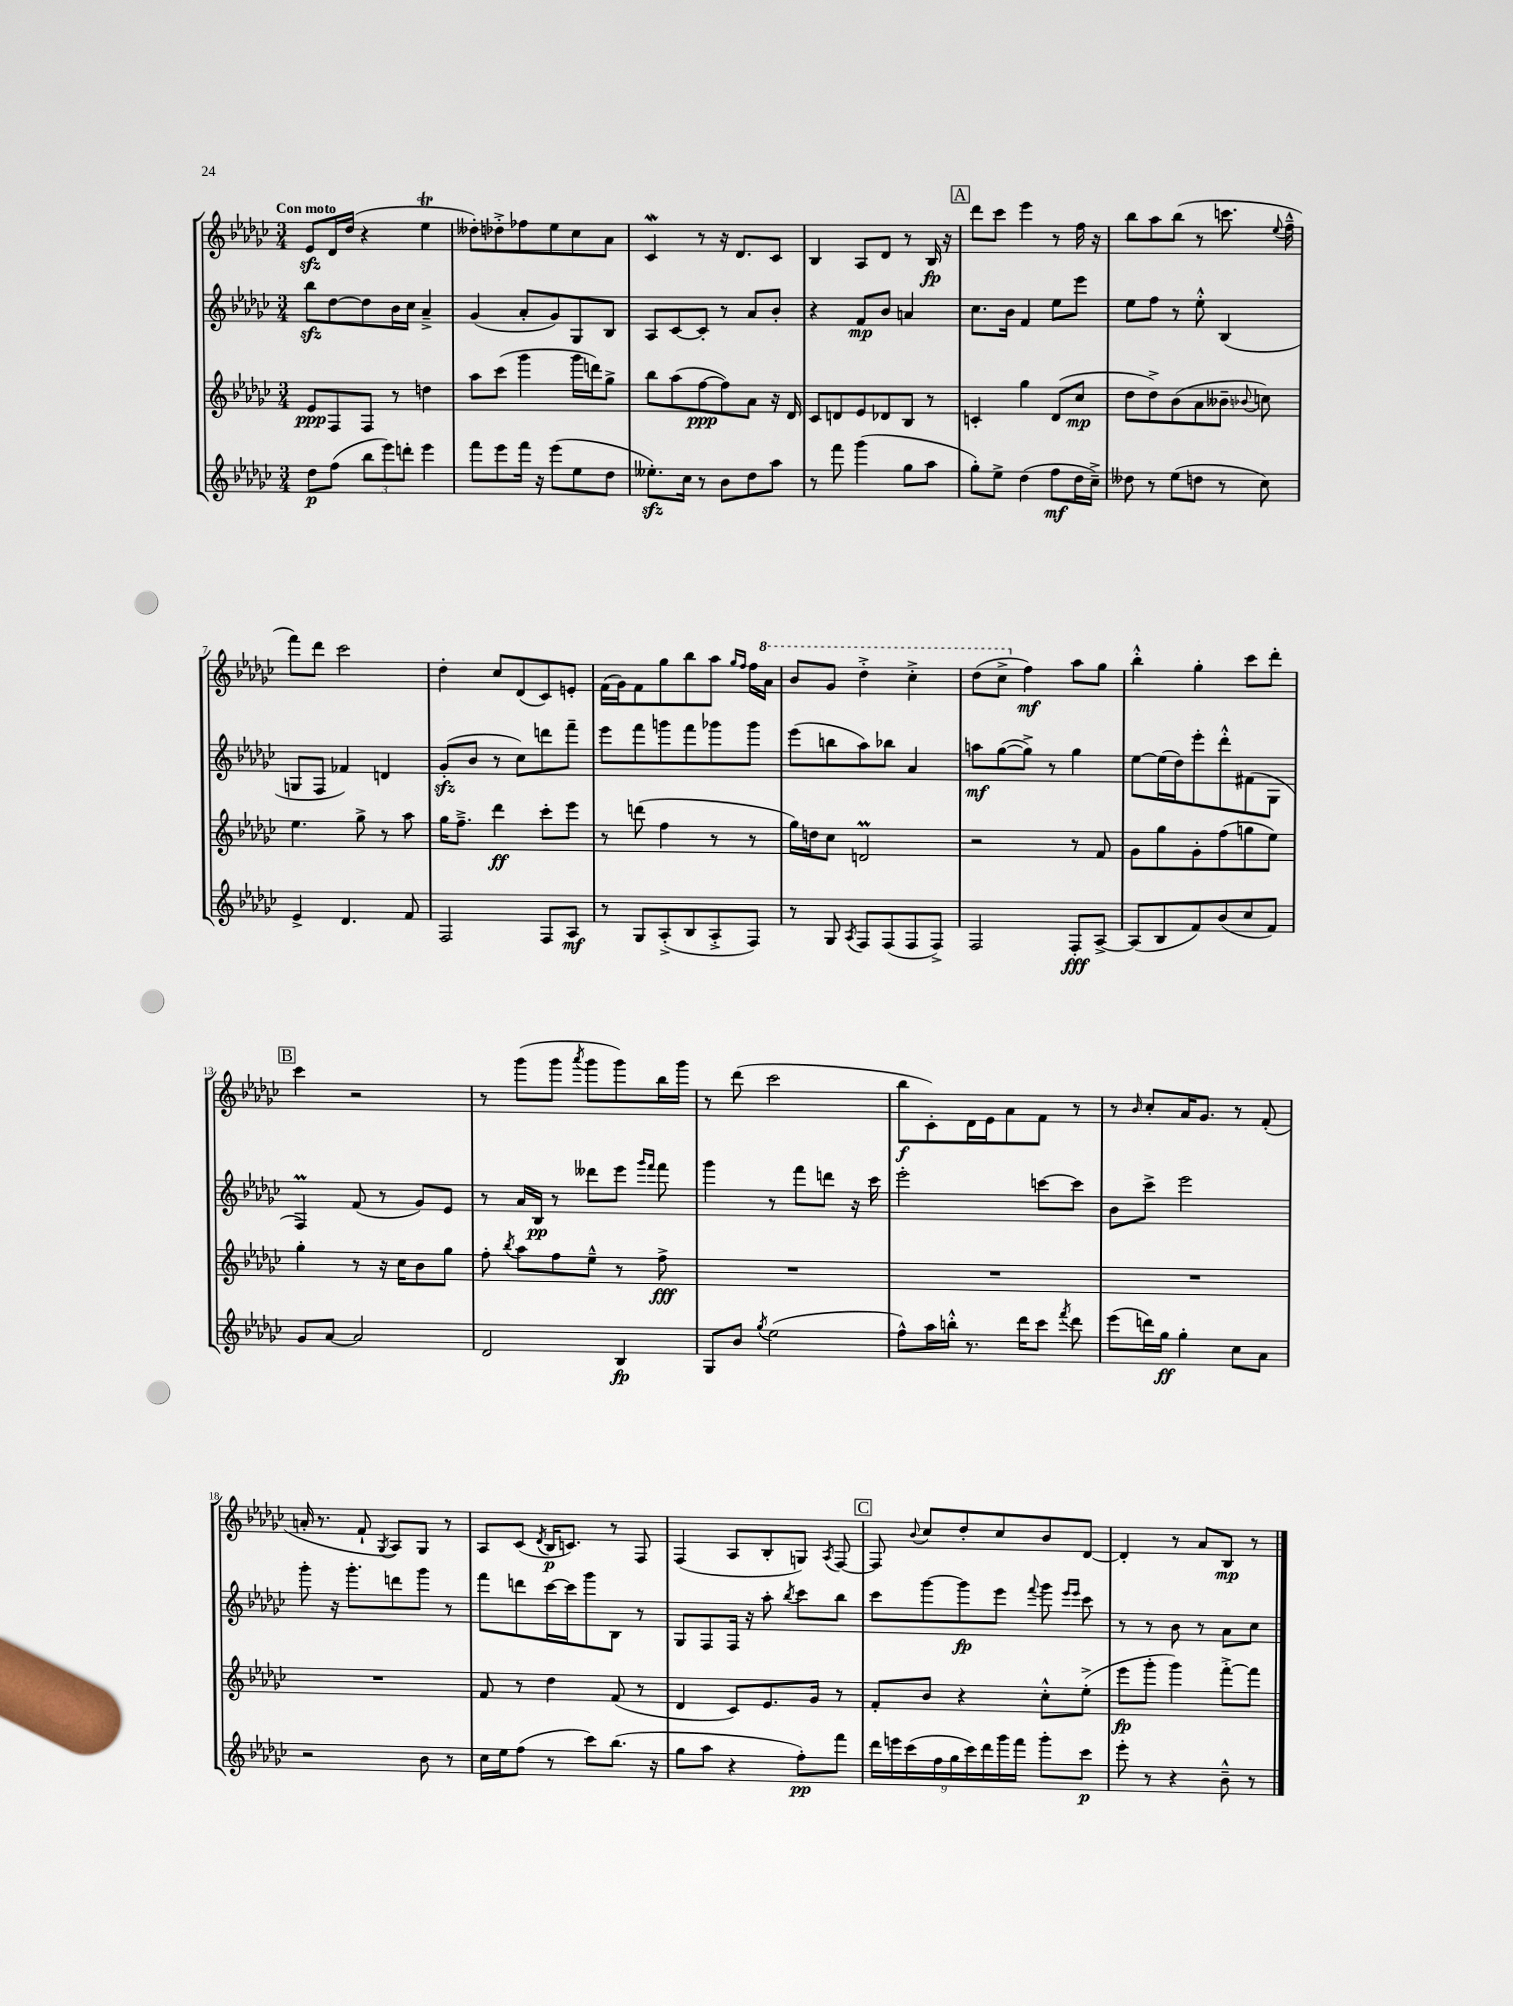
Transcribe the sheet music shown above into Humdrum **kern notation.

**kern	**dynam	**kern	**dynam	**kern	**dynam	**kern	**dynam
*part4	*part4	*part3	*part3	*part2	*part2	*part1	*part1
*staff4	*staff4	*staff3	*staff3	*staff2	*staff2	*staff1	*staff1
*clefG2	*	*clefG2	*	*clefG2	*	*clefG2	*
*k[b-e-a-d-g-c-]	*	*k[b-e-a-d-g-c-]	*	*k[b-e-a-d-g-c-]	*	*k[b-e-a-d-g-c-]	*
*M3/4	*	*M3/4	*	*M3/4	*	*M3/4	*
=1	=1	=1	=1	=1	=1	=1	=1
!	!	!	!	!	!	!LO:TX:a:B:t=Con moto	!
8dd-\L	p	8e-/L	ppp	8bb-zz\L	.	8e-zz/L	.
(8ff\J	.	8F/	.	[8dd-\	.	16d-/L	.
.	.	.	.	.	.	(16dd-/JJ	.
12bb-\L	.	8F/J	.	8dd-\]	.	4r	.
12eee-\)	.	.	.	.	.	.	.
.	.	8r	.	16b-\L	.	.	.
12dddn'\J	.	.	.	.	.	.	.
.	.	.	.	16cc-\JJ	.	.	.
4eee-\	.	4ddn\	.	4a-~^/	.	4ee-T\	.
=2	=2	=2	=2	=2	=2	=2	=2
8fff\L	.	8aa-\L	.	(4g-/	.	8dd--X'\L)	.
8eee-\	.	(8ccc-\J	.	.	.	8dd-X'^\	.
16fff\Jk	.	4ggg-\	.	8a-'/L	.	8ff-X\	.
16r	.	.	.	.	.	.	.
(8eee-\L	.	.	.	8g-/)	.	8ee-\	.
8ee-\	.	16ggg-\LL	.	8G-/	.	8cc-\	.
.	.	16dddn\J)	.	.	.	.	.
8dd-\J	.	8gg-^\J	.	8B-/J	.	8a-\J	.
=3	=3	=3	=3	=3	=3	=3	=3
8.ee--Xzz'\L)	.	8bb-\L	.	8A-/L	.	4c-w/	.
.	.	(8aa-\	.	[8c-/	.	.	.
16cc-\Jk	.	.	.	.	.	.	.
8r	.	[8ff\	ppp	8c-'/J]	.	8r	.
8b-\L	.	8ff\])	.	8r	.	16r	.
.	.	.	.	.	.	8.d-/L	.
8dd-\	.	8a-\J	.	8a-/L	.	.	.
8aa-\J	.	16r	.	8b-'/J	.	8c-/J	.
.	.	16d-/	.	.	.	.	.
=4	=4	=4	=4	=4	=4	=4	=4
8r	.	8c-/L	.	4r	.	4B-/	.
8fff\	.	8dn/	.	.	.	.	.
(4ggg-\	.	8e-/	.	8f/L	mp	8A-/L	.
.	.	8d-X/	.	8b-/J	.	8d-/J	.
8gg-\L	.	8B-/J	.	4an/	.	8r	.
8aa-\J	.	8r	.	.	.	16B-/	fp
.	.	.	.	.	.	16r	.
!!LO:REH:place=s1:t=A
=5	=5	=5	=5	=5	=5	=5	=5
8gg-'\L)	.	4cn'/	.	8.cc-\L	.	8ddd-\L	.
8ee-^\J	.	.	.	.	.	8ccc-\J	.
.	.	.	.	16b-\Jk	.	.	.
(4dd-\	.	4gg-\	.	4f/	.	4eee-\	.
8ff\L	mf	(8d-/L	.	8ee-\L	.	8r	.
16dd-\L	.	8cc-/J	mp	8eee-\J	.	16ff\	.
16cc-~^\JJ)	.	.	.	.	.	16r	.
=6	=6	=6	=6	=6	=6	=6	=6
8dd--X\	.	8dd-\L	.	8ee-\L	.	8bb-\L	.
8r	.	8dd-^\)	.	8ff\J	.	8aa-\	.
(8ee-\L	.	(8b-\	.	8r	.	(8bb-\J	.
8ddn\J	.	8a-\	.	8ee-'^^\	.	8r	.
8r	.	8b--X~\J	.	(4B-/	.	8.cccn\	.
.	.	8qqb-X/	.	.	.	.	.
8cc-\)	.	8ccn\)	.	.	.	.	.
.	.	.	.	.	.	8qqee-/	.
.	.	.	.	.	.	16ff~^^\	.
!!LO:LB:g=z
=7	=7	=7	=7	=7	=7	=7	=7
4e-^/	.	4.ee-\	.	8Gn/L	.	8fff\L)	.
.	.	.	.	8F/J	.	8ddd-\J	.
4.d-/	.	.	.	4f-X/)	.	2ccc-\	.
.	.	8gg-^\	.	.	.	.	.
.	.	8r	.	4dn/	.	.	.
8f/	.	8aa-\	.	.	.	.	.
=8	=8	=8	=8	=8	=8	=8	=8
2F/	.	16gg-\KL	.	(8g-zz'/L	.	4dd-'\	.
.	.	8.ff~^\J	.	.	.	.	.
.	.	.	.	8b-/J	.	.	.
.	.	4ddd-\	ff	8r	.	8cc-/L	.
.	.	.	.	8cc-\L)	.	(8d-/	.
8F/L	.	8ccc-'\L	.	8dddn\	.	8c-/)	.
8A-/J	mf	8eee-\J	.	8fff~\J	.	8en'/J	.
=9	=9	=9	=9	=9	=9	=9	=9
8r	.	8r	.	8eee-\L	.	(16f\LL	.
.	.	.	.	.	.	16g-\J)	.
8G-/L	.	(8dddn\	.	8fff\	.	8f\	.
(8A-'^/	.	4ff\	.	8gggn\	.	8gg-\	.
8B-/	.	.	.	8fff\	.	8bb-\	.
8A-'^/	.	8r	.	8ggg-X\	.	8aa-\J	.
.	.	.	.	.	.	16qqgg-/LL	.
.	.	.	.	.	.	16qqff/JJ	.
8F/J)	.	8r	.	8ggg-\J	.	16ff\LL	.
*	*	*	*	*	*	*8va	*
.	.	.	.	.	.	16aa-\JJ	.
=10	=10	=10	=10	=10	=10	=10	=10
8r	.	16gg-\LL)	.	(8eee-\L	.	8bb-/L	.
.	.	16ddn\J	.	.	.	.	.
8G-/	.	8cc-\J	.	8bbn\	.	8gg-/J	.
8qA-/	.	.	.	.	.	.	.
8F/L	.	2dnm/	.	8aa-\)	.	4ddd-'^\	.
(8F/	.	.	.	8bb-X\J	.	.	.
8F/	.	.	.	4a-/	.	4ccc-'^\	.
8F^/J)	.	.	.	.	.	.	.
=11	=11	=11	=11	=11	=11	=11	=11
2F/	.	2r	.	8aan\L	mf	(8ddd-\L	.
.	.	.	.	([8gg-\	.	8ccc-^\J	.
*	*	*	*	*	*	*X8va	*
.	.	.	.	8gg-^\J])	.	4ff\)	mf
.	.	.	.	8r	.	.	.
8F'/L	fff	8r	.	4gg-\	.	8aa-\L	.
[8A-^/J	.	8f/	.	.	.	8gg-\J	.
=12	=12	=12	=12	=12	=12	=12	=12
(8A-/L]	.	8g-\L	.	[8ee-\L	.	4bb-'^^\	.
8B-/	.	8gg-\	.	(16ee-\L]	.	.	.
.	.	.	.	16dd-\J)	.	.	.
8f/)	.	8g-'\	.	8eee-'\	.	4gg-'\	.
(8b-/	.	(8ff\	.	8ddd-'^^\	.	.	.
8cc-/	.	8ggn\	.	(8f#X\	.	8ccc-\L	.
8f/J)	.	8ee-\J)	.	8G-\J	.	8ddd-'\J	.
!!LO:LB:g=z
!!LO:REH:place=s1:t=B
=13	=13	=13	=13	=13	=13	=13	=13
8g-/L	.	4gg-'\	.	4Fm/)	.	4ccc-\	.
[8a-/J	.	.	.	.	.	.	.
2a-/]	.	8r	.	(8f/	.	2r	.
.	.	16r	.	8r	.	.	.
.	.	16cc-\KL	.	.	.	.	.
.	.	8b-\	.	8g-/L)	.	.	.
.	.	8gg-\J	.	8e-/J	.	.	.
=14	=14	=14	=14	=14	=14	=14	=14
2d-/	.	8ff'\	.	8r	.	8r	.
.	.	8qbb-/	.	.	.	.	.
.	.	8aa-\L	.	16a-/LL	.	(8ggg-\L	.
.	.	.	.	16B-/JJ	pp	.	.
.	.	8ff\	.	8r	.	8ggg-\J	.
.	.	.	.	.	.	8qaaa-/	.
.	.	8ee-~^^\J	.	8ddd--X\L	.	8ggg-\L	.
4B-/	fp	8r	.	8eee-\J	.	8ggg-\)	.
.	.	.	.	16qqggg-/LL	.	.	.
.	.	.	.	16qqfff/JJ	.	.	.
.	.	8ff^\	fff	8fff\	.	16bb-\L	.
.	.	.	.	.	.	16ggg-\JJ	.
=15	=15	=15	=15	=15	=15	=15	=15
8G-/L	.	2.r	.	4ggg-\	.	8r	.
8b-/J	.	.	.	.	.	(8ddd-\	.
8qgg-/	.	.	.	.	.	.	.
(2ee-\	.	.	.	8r	.	2ccc-\	.
.	.	.	.	8fff\L	.	.	.
.	.	.	.	8dddn\J	.	.	.
.	.	.	.	16r	.	.	.
.	.	.	.	16ccc-\	.	.	.
=16	=16	=16	=16	=16	=16	=16	=16
8ff^^\L)	.	2.r	.	2eee-'\	.	8bb-\L	f
16aa-\L	.	.	.	.	.	8c-'\)	.
16bbn'^^\JJ	.	.	.	.	.	.	.
8.r	.	.	.	.	.	16d-\L	.
.	.	.	.	.	.	16e-\J	.
.	.	.	.	.	.	8a-\	.
16ddd-\KL	.	.	.	.	.	.	.
8ccc-\J	.	.	.	[8cccn\L	.	8f\J	.
8qfff/	.	.	.	.	.	.	.
8ddd-\	.	.	.	8ccc\J]	.	8r	.
=17	=17	=17	=17	=17	=17	=17	=17
(8eee-\L	.	2.r	.	8b-\L	.	8r	.
.	.	.	.	.	.	16qqb-/	.
16dddn\L)	.	.	.	8ccc-^\J	.	8cc-'/L	.
16gg-\JJ	ff	.	.	.	.	.	.
4gg-'\	.	.	.	2eee-\	.	16a-/K	.
.	.	.	.	.	.	8.g-/J	.
8cc-\L	.	.	.	.	.	8r	.
8a-\J	.	.	.	.	.	(8f'/	.
!!LO:LB:g=z
=18	=18	=18	=18	=18	=18	=18	=18
2r	.	2.r	.	8ggg-'\	.	16an'/	.
.	.	.	.	.	.	8.r	.
.	.	.	.	16r	.	.	.
.	.	.	.	8.ggg-'\L	.	.	.
.	.	.	.	.	.	8f`/	.
.	.	.	.	.	.	8qG-/	.
.	.	.	.	8dddn\	.	8A-/L)	.
8b-\	.	.	.	8ggg-\J	.	8G-/J	.
8r	.	.	.	8r	.	8r	.
=19	=19	=19	=19	=19	=19	=19	=19
16cc-\LL	.	8f/	.	8fff\L	.	8A-/L	.
16ee-\J	.	.	.	.	.	.	.
(8ff\J	.	8r	.	8dddn\	.	(8c-/J	.
.	.	.	.	.	.	8qd-/	.
8r	.	4dd-\	.	[16ccc-\L	.	16B-/KL	p
.	.	.	.	16ccc-\J]	.	8.cn/J)	.
8ccc-\L)	.	.	.	8ggg-\	.	.	.
(8.bb-\J	.	(8f/	.	8B-\J	.	8r	.
.	.	8r	.	8r	.	8F/	.
16r	.	.	.	.	.	.	.
=20	=20	=20	=20	=20	=20	=20	=20
8gg-\L	.	4d-/	.	8G-/L	.	(4F/	.
8aa-\J	.	.	.	8F/	.	.	.
4r	.	8c-/L)	.	16F/Jk	.	8A-/L	.
.	.	.	.	16r	.	.	.
.	.	8.e-/	.	8aa-'\	.	8B-'/	.
.	.	.	.	8qbb-/	.	.	.
8ff'\L)	pp	.	.	8ccc-\L	.	8Gn/J)	.
.	.	16g-/Jk	.	.	.	.	.
.	.	.	.	.	.	8qA-/	.
8fff\J	.	8r	.	8bb-\J	.	[8F/	.
!!LO:REH:place=s1:t=C
=21	=21	=21	=21	=21	=21	=21	=21
18ddd-\LL	.	8f'/L	.	8ccc-\L	.	8F/]	.
18eeen\	.	.	.	.	.	.	.
(18ccc-\	.	.	.	.	.	.	.
.	.	.	.	.	.	8qqb-/	.
.	.	8b-/J	.	[8ggg-\	.	8cc-/L	.
18ff\	.	.	.	.	.	.	.
18gg-\	.	.	.	.	.	.	.
.	.	4r	.	8ggg-\]	fp	8dd-'/	.
18ccc-\)	.	.	.	.	.	.	.
18ddd-\	.	.	.	.	.	.	.
.	.	.	.	8eee-\J	.	8cc-/	.
18ggg-\	.	.	.	.	.	.	.
18fff\JJ	.	.	.	.	.	.	.
.	.	.	.	8qqfff/	.	.	.
8ggg-'\L	.	8cc-'^^\L	.	8ggg-\	.	8b-/	.
.	.	.	.	16qqeee-/LL	.	.	.
.	.	.	.	16qqeee-/JJ	.	.	.
8ccc-\J	p	(8ee-'^\J	.	8ccc-\	.	[8d-/J	.
=22	=22	=22	=22	=22	=22	=22	=22
8eee-'\	.	8eee-\L	fp	8r	.	4d-'/]	.
8r	.	8ggg-'\J	.	8r	.	.	.
4r	.	4ggg-\)	.	8b-\	.	8r	.
.	.	.	.	8r	.	8a-/L	.
8b-~^^\	.	[8fff'^\L	.	8a-\L	.	8B-/J	mp
8r	.	8fff\J]	.	8cc-\J	.	8r	.
==	==	==	==	==	==	==	==
*-	*-	*-	*-	*-	*-	*-	*-
